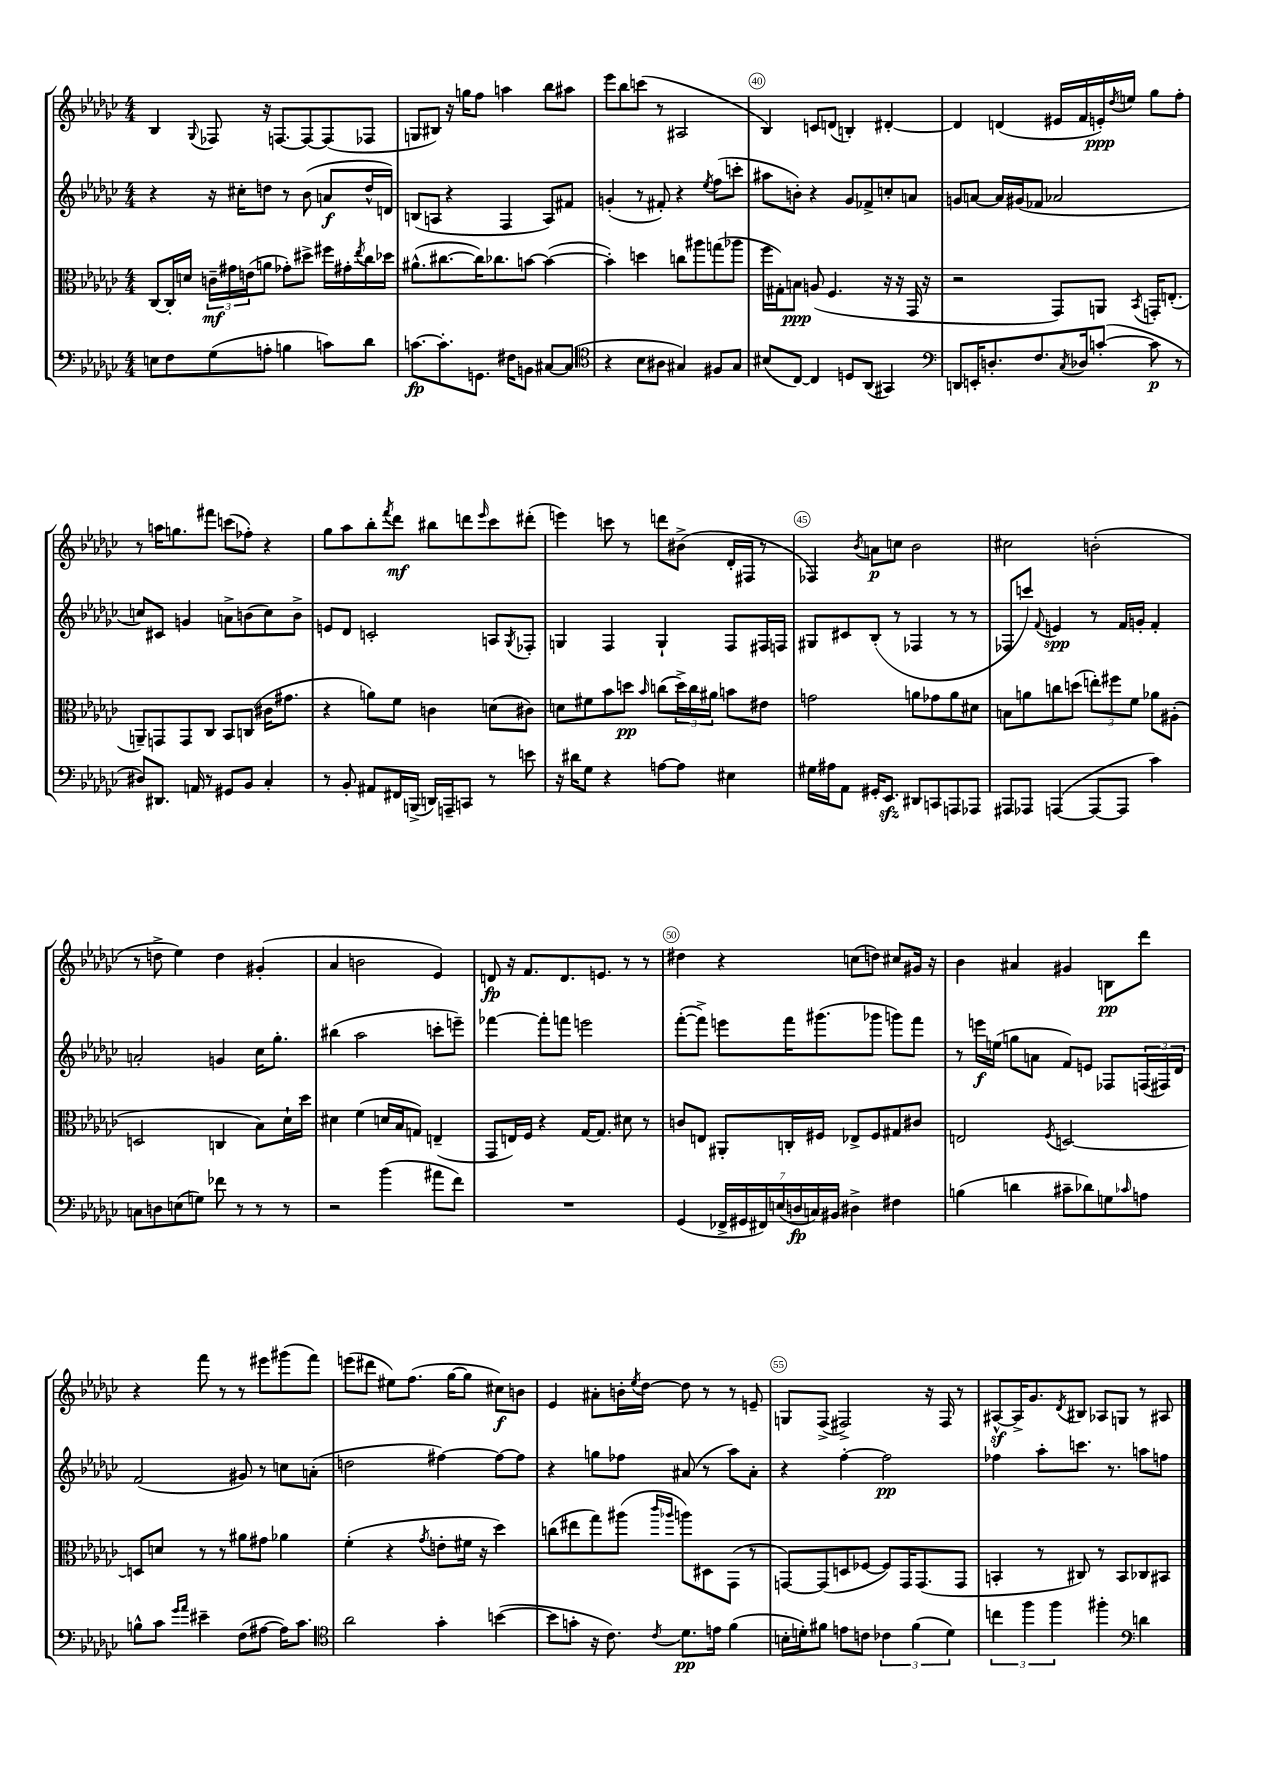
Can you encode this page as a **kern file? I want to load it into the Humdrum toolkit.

**kern	**kern	**kern	**kern
*staff4	*staff3	*staff2	*staff1
*clefF4	*clefC3	*clefG2	*clefG2
*k[b-e-a-d-g-c-]	*k[b-e-a-d-g-c-]	*k[b-e-a-d-g-c-]	*k[b-e-a-d-g-c-]
*M4/4	*M4/4	*M4/4	*M4/4
8E	[8C-	4r	4B-
8F	16C-']	.	.
.	16d	.	.
.	.	.	8qqG-
(8G-	24c~	16r	8F-
.	24g#	.	.
.	.	16cc#'	.
.	(24e	.	.
8A'	8a	8dd	16r
.	.	.	[8.F
4B	8g-')	8r	.
.	8dd#^	(8b-	8F_
8c)	16ff#	8a	(8F]
.	16g#'	.	.
.	8qee-	.	.
8d-	16cc-	16dd^^	8F-
.	16dd-	16d)	.
=	=	=	=
[8.c	(8.a#^^	(8B	8G
.	.	8A	8B#)
8.c']	[8.cc#	.	.
.	.	4r	16r
.	.	.	16gg
8.GG	16cc#])	.	8ff
.	8.cc-	.	.
.	.	4F	4aa
16F#	.	.	.
8BB	[8b	.	.
[8C#	(4b_	8A)	8bb-
(8C#]	.	8f#	8aa#
=	=	=	=
*clefC4	*	*	*
4r	4b'])	(4g'	8eee-
.	.	.	8bb-
8B-	4dd	8r	(8ccc
8A#	.	8f#')	8r
4G#)	8cc	4r	2A#
.	8aa#	.	.
.	.	8qee-	.
8F#	(8gg	(8ff	.
8G#	8aa-	8ccc'	.
=	=	=	=
(8B#	16ff	8aa#	4B-)
.	16G#')	.	.
[8C-)	8B	8b')	.
4C-]	(8A	4r	8c
.	4.F	.	(8d
8D	.	8g-	4B')
(8AA-	.	8f-^	.
4GG#)	16r	8cc'	[4d#'
.	16r	.	.
.	16GG-	8a	.
.	16r	.	.
=	=	=	=
*clefF4	*	*	*
8DD	2r	8g	4d#]
16EE'	.	[8a	.
8.D'	.	.	.
.	.	16a]	(4d
.	.	(16g#	.
8.F	.	8f-	.
.	8GG-)	2a-	16e#
8qC-	.	.	.
16D-	.	.	16f
([8c'	8AA	.	16e')
.	.	.	8qdd-
.	.	.	16ee
.	8qBB-	.	.
8c]	16GG'	.	8gg-
.	(8.E'	.	.
8r	.	.	8ff'
=	=	=	=
8D#)	8AA~)	8cc)	8r
8.DD#	8GG	8c#	16aa
.	.	.	8.gg
.	8GG	4g	.
16AA	.	.	.
8r	8C-	.	8fff#
8GG#	8BB-	8a^	(8ccc
8BB-	(8C	(8b	8ff-')
4C-'	16c#	8cc)	4r
.	8.g#	.	.
.	.	8b^	.
=	=	=	=
8r	4r	8e	8gg-
8BB-'	.	8d-	8aa-
8AA#	8a)	2c'	8bb-'
.	.	.	8qfff
16FF#	8f	.	8ddd-
(16BBB^	.	.	.
16DD)	4c	.	8bb#
16AAA~	.	.	.
8CC	.	.	8ddd
.	.	.	16qqeee-
8r	(8d	8A	8ccc-
.	.	8qG-	.
8e	8c#)	8F-'	(8ddd#'
=	=	=	=
16r	8d	4G	4eee)
16d#	.	.	.
8G-	8f#	.	.
4r	8b-	4F	8ccc
.	8dd	.	8r
.	16qqb-	.	.
[8A	(8cc	4G`	8ddd
8A]	24dd^)	.	(8b#^
.	24cc	.	.
.	24a#	.	.
4E#	8b	8F	16d-'
.	.	.	16F#
.	8e#	16F#	8r
.	.	16F	.
=	=	=	=
16G#	2g	8G#	4F-)
16A#	.	.	.
8AA-	.	8c#	.
.	.	.	8qb-
16GG#'	.	(8B-'	8a
8.EE-	.	.	.
.	.	8r	8cc
8DD#	8a	4F-	2b-
8CC	8g-	.	.
8AAA	8a	8r	.
8AAA-	8d#	8r	.
=	=	=	=
8AAA#	8B	8F-	2cc#
8AAA-	8a	8ccc)	.
.	.	8qqf	.
([4AAA	8cc	4e	.
.	(8dd	.	.
8AAA_	12ee')	8r	(2b'
.	12ff#	.	.
8AAA]	.	16f	.
.	12f	.	.
.	.	16g'	.
4c-)	8a-	4f'	.
.	(8A#'	.	.
=	=	=	=
8C	2D	2a'	8r
8D	.	.	8dd^
(8E	.	.	4ee-)
8G)	.	.	.
8f-	4C	4g	4dd
8r	.	.	.
8r	8B-)	16cc-	(4g#'
.	.	8.gg-'	.
8r	16d-`	.	.
.	16dd-	.	.
=	=	=	=
2r	4d#	(4bb#	4a-
.	(4f	2aa-	2b
(4b-	16d	.	.
.	16B-	.	.
.	8G)	.	.
8a#	(4E~	8ccc'	4e-)
8f)	.	8eee~)	.
=	=	=	=
1r	8GG-	[4fff-	8d
.	16E)	.	16r
.	16F	.	8.f
.	4r	8fff-']	.
.	.	8fff	8.d
.	[16G-	2eee	.
.	8.G-]	.	8.e
.	8d#	.	8r
.	8r	.	8r
=	=	=	=
(4GG-	8c	([8fff'	4dd#
.	8E	8fff^])	.
28FF-^	8AA#'	8eee	4r
28GG#	.	.	.
28FF#)	.	.	.
(28E	.	.	.
.	16C'	16fff	.
28D	.	.	.
28C)	.	.	.
.	16F#	(8.ggg#	.
28BB#	.	.	.
4D#^	8E-^	.	(8cc
.	8F#	8ggg-	8dd)
4F#	8G#	8ggg)	8cc#
.	8c#	8fff	16g#
.	.	.	16r
=	=	=	=
(4B	2E	8r	4b-
.	.	16eee	.
.	.	(16ee	.
4d	.	8gg	4a#
.	.	8a	.
.	8qF	.	.
8c#~	[2D	8f)	4g#
8d-)	.	8e	.
8G	.	8F-	8B
16qqc-	.	.	.
8A	.	(24F	8ddd-
.	.	24F#)	.
.	.	24d-	.
=	=	=	=
8B^^	8D]	(2f	4r
8c-	8d	.	.
16qqg-	.	.	.
16qqa-	.	.	.
4e#~	8r	.	8fff
.	8r	.	8r
(8F	8a#	8g#)	8r
[8A#	8g#	8r	8eee#
16A#])	4a-	8cc	(8ggg#
8.c-	.	.	.
.	.	(8a'	8fff)
=	=	=	=
*clefC4	*	*	*
2a-	(4f'	2dd	(8eee
.	.	.	8ddd#
.	4r	.	8ee#)
.	.	.	(8.ff
.	8qg-	.	.
4g-'	8e'	[4ff#)	.
.	.	.	[16gg-
.	16f#	.	8gg-]
.	16r	.	.
([4b	4dd-)	8ff#_	8cc#)
.	.	8ff#]	8b
=	=	=	=
8b]	(8cc	4r	4e-
8g'	8ee#	.	.
16r	8gg-)	8gg	8a#'
8.c-)	.	.	.
.	(8aa#	8ff-	16b'
.	.	.	8qee-
.	.	.	[16dd-
.	16qqccc-	.	.
8qc-	16qqaa-	.	.
8.d-	8aa)	(8a#	8dd-]
.	8D#	8r	8r
16e	.	.	.
(4f	(8GG-	8aa-)	8r
.	8r	8a#'	8e~
=	=	=	=
16B'	[8GG)	4r	8G
16d')	.	.	.
8f#	(8GG]	.	(8F^
8e	8D	[4ff'	2F#^)
8c	[8F-	.	.
6c-	8F-])	2ff]	.
.	16GG	.	.
(6f#	.	.	.
.	(8.GG	.	.
.	.	.	16r
.	.	.	16F#
6d)	.	.	.
.	8GG	.	8r
=	=	=	=
6cc	4BB'	4ff-	[8A#^^
.	.	.	16A#^]
6ff	.	.	.
.	.	.	8.g-
.	8r	8aa-'	.
6ff	.	.	.
.	.	.	8qd-
.	8C#)	8.ccc	8B#
4ff#'	8r	.	8A-
.	.	8.r	.
.	8BB	.	8G
*clefF4	*	*	*
4d	8C-	8aa	8r
.	8BB#	8ff	8A#
==	==	==	==
*-	*-	*-	*-
